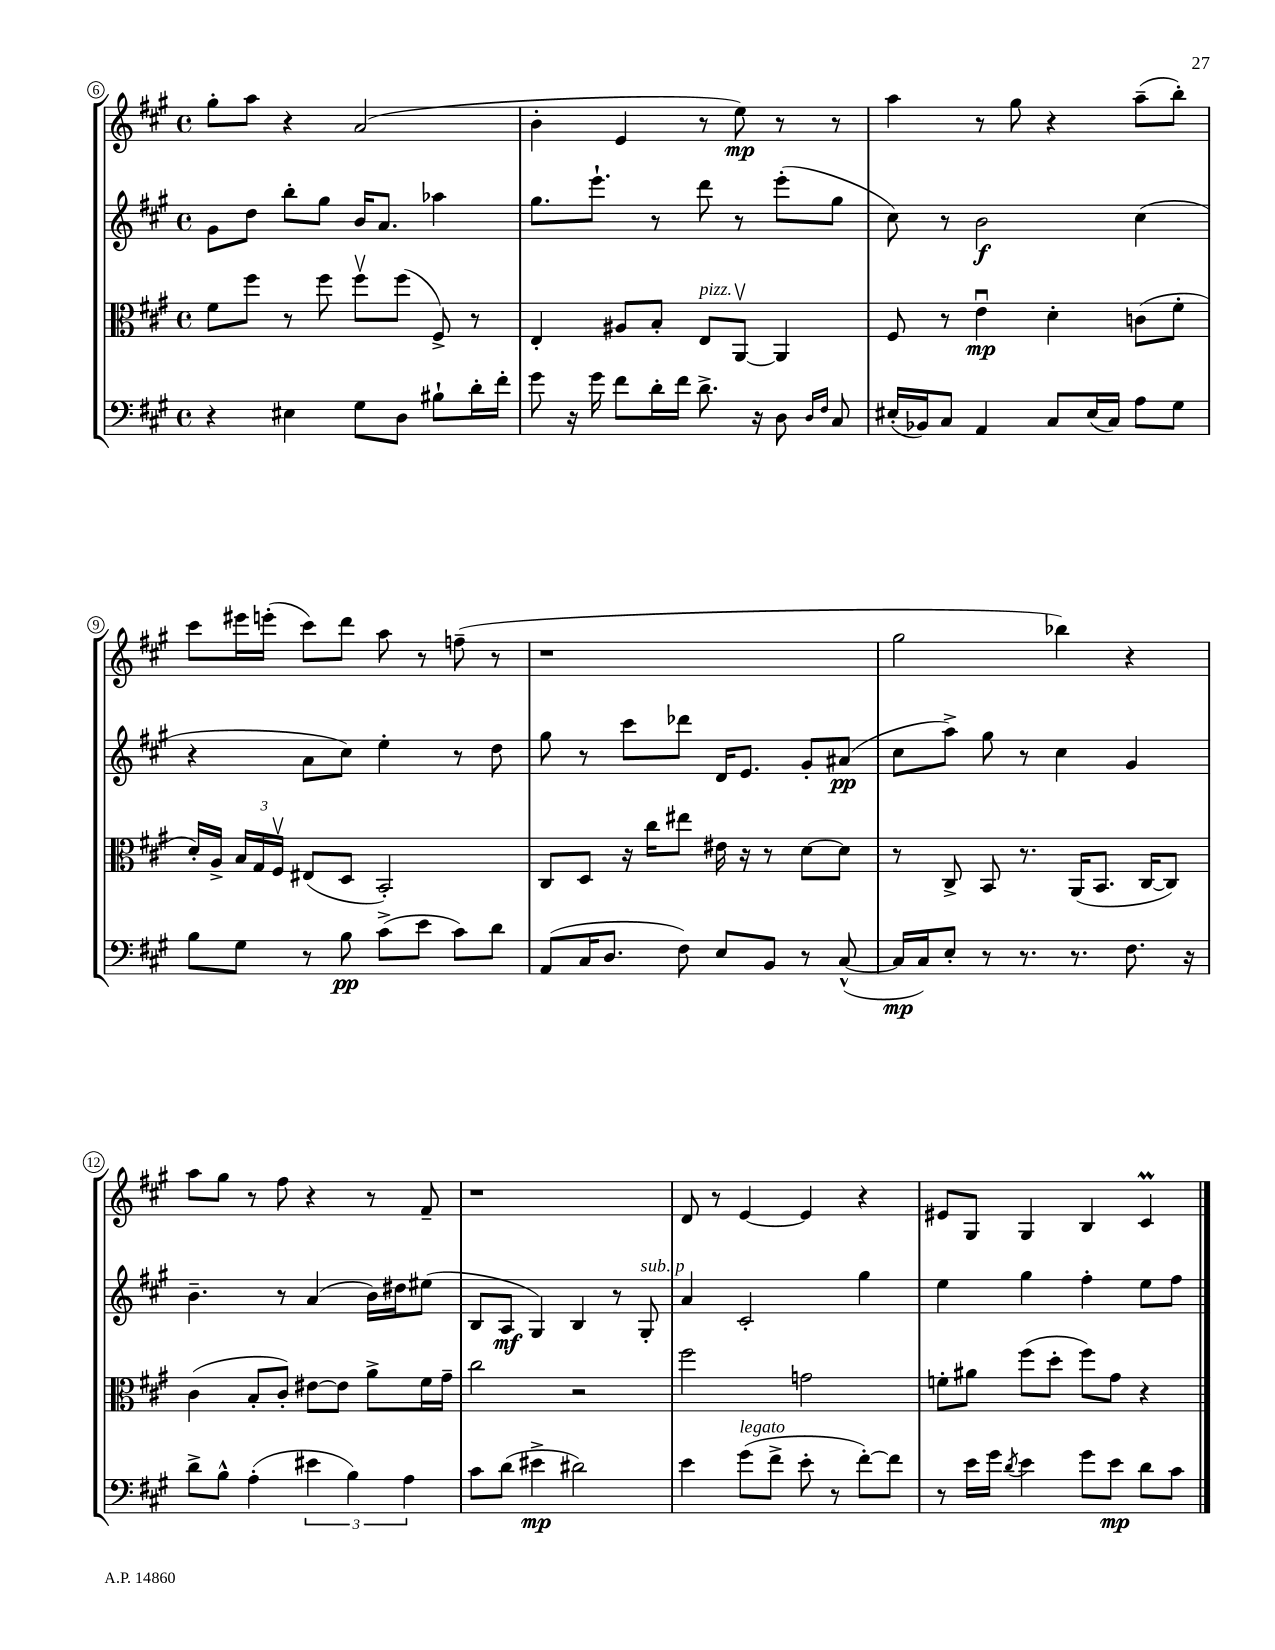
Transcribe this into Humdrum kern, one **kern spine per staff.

**kern	**kern	**kern	**kern
*staff4	*staff3	*staff2	*staff1
*clefF4	*clefC3	*clefG2	*clefG2
*k[f#c#g#]	*k[f#c#g#]	*k[f#c#g#]	*k[f#c#g#]
*M4/4	*M4/4	*M4/4	*M4/4
*met(c)	*met(c)	*met(c)	*met(c)
4r	8f#	8g#	8gg#'
.	8ff#	8dd	8aa
4E#	8r	8bb'	4r
.	8ff#	8gg#	.
8G#	8ff#v	16b	(2a
.	.	8.a	.
8D	(8ff#	.	.
8B#`	8F#^)	4aa-	.
16d'	8r	.	.
16f#'	.	.	.
=	=	=	=
8g#	4E'	8.gg#	4b'
16r	.	.	.
16g#	.	8.eee`	.
8f#	8A#	.	4e
16d'	8B'	8r	.
16f#	.	.	.
8.d^	8E	8ddd	8r
.	[8AAv	8r	8ee)
16r	.	.	.
8D	4AA]	(8eee'	8r
16qqD	.	.	.
16qqF#	.	.	.
8C#	.	8gg#	8r
=	=	=	=
(16E#'	8F#	8cc#)	4aa
16BB-)	.	.	.
8C#	8r	8r	.
4AA	4eu	2b	8r
.	.	.	8gg#
8C#	4d'	.	4r
(16E#	.	.	.
16C#)	.	.	.
8A	(8c	(4cc#	(8aa~
8G#	8f#'	.	8bb')
=	=	=	=
8B	16d')	4r	8ccc#
.	16A^	.	.
8G#	24B	.	16eee#
.	24G#	.	.
.	.	.	(16eee'
.	24F#v	.	.
8r	(8E#	8a	8ccc#)
8B	8D	8cc#)	8ddd
(8c#^	2BB')	4ee'	8aa
8e	.	.	8r
8c#)	.	8r	(8ff~
8d	.	8dd	8r
=	=	=	=
(8AA	8C#	8gg#	1r
16C#	8D	8r	.
8.D	.	.	.
.	16r	8ccc#	.
.	16cc#	.	.
8F#)	8ee#	8ddd-	.
8E	16e#	16d	.
.	16r	8.e	.
8BB	8r	.	.
8r	[8d	8g#'	.
([8C#^^	8d]	(8a#	.
=	=	=	=
16C#]	8r	8cc#	2gg#
16C#)	.	.	.
8E'	8C#^	8aa^)	.
8r	8BB	8gg#	.
8.r	8.r	8r	.
.	.	4cc#	4bb-)
8.r	(16AA	.	.
.	8.BB	.	.
8.F#	.	4g#	4r
.	[16C#	.	.
.	8C#])	.	.
16r	.	.	.
=	=	=	=
8d^	(4c#	4.b~	8aa
8B^^	.	.	8gg#
(4A'	8B'	.	8r
.	8c#')	8r	8ff#
6e#	[8e#	(4a	4r
.	8e#]	.	.
6B)	.	.	.
.	8a^	16b)	8r
.	.	16dd#	.
6A	.	.	.
.	16f#	(8ee#	8f#~
.	16g#~	.	.
=	=	=	=
8c#	2cc#	8B	1r
(8d	.	8A	.
4e#^	.	4G#)	.
2d#)	2r	4B	.
.	.	8r	.
.	.	8G#'	.
=	=	=	=
4e	2ff#	4a	8d
.	.	.	8r
(8g#	.	2c#'	[4e
8f#^	.	.	.
8e'	2g	.	4e]
8r	.	.	.
[8f#')	.	4gg#	4r
8f#]	.	.	.
=	=	=	=
8r	8f'	4ee	8e#
16e	8a#	.	8G#
16g#	.	.	.
8qd	.	.	.
4e	(8ff#	4gg#	4G#
.	8dd'	.	.
8g#	8ff#)	4ff#'	4B
8e	8g#	.	.
8d	4r	8ee	4c#
8c#	.	8ff#	.
==	==	==	==
*-	*-	*-	*-
